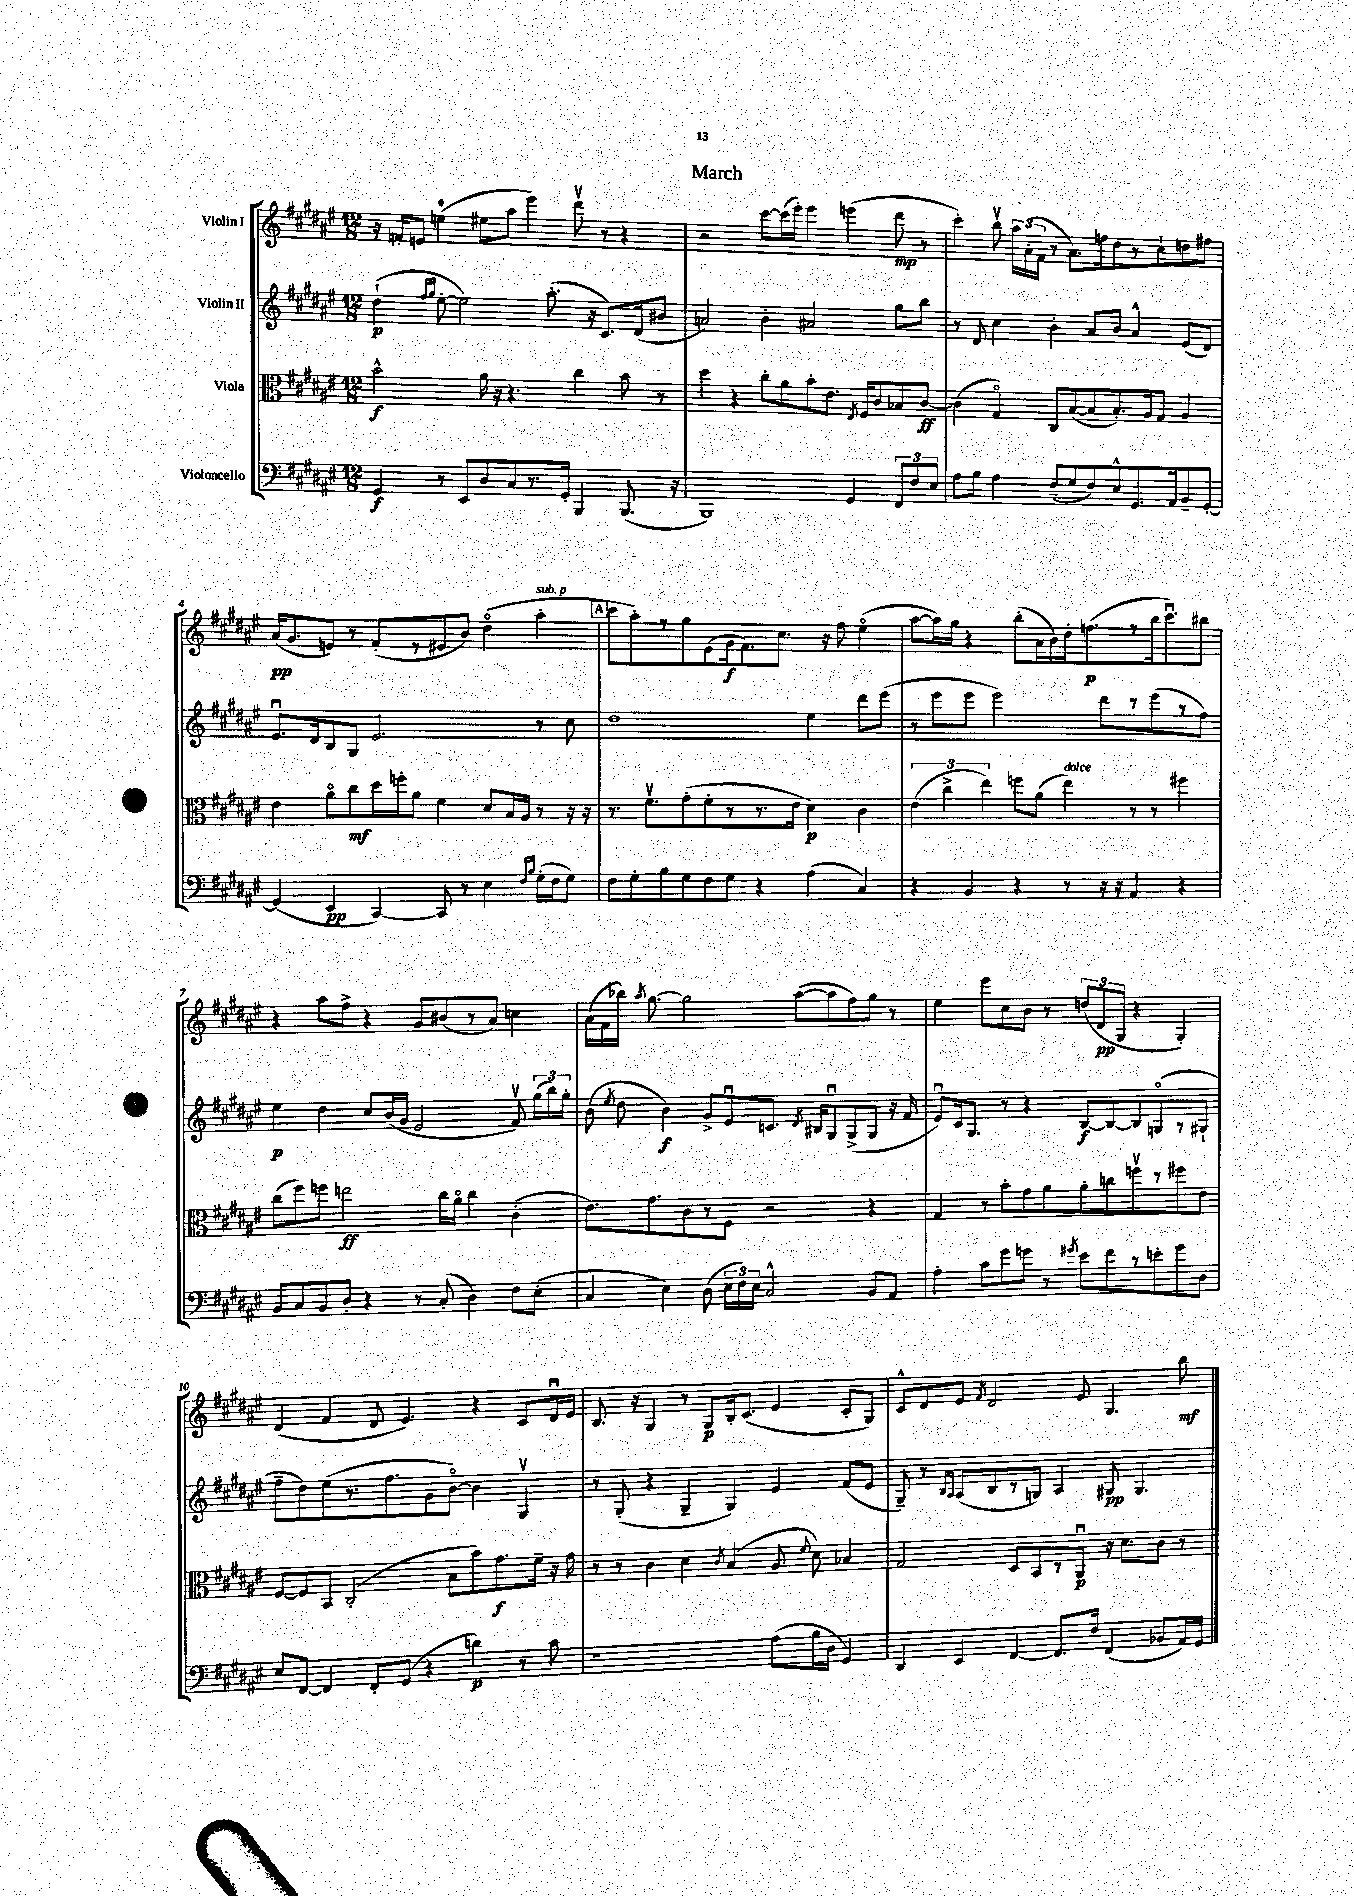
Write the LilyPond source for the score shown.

\header { title = "March" }
<<
\new StaffGroup <<
\new Staff = "s0" \with { instrumentName = "Violin I" } {
    \clef treble \key fis \major \numericTimeSignature \time 12/8
    \autoBeamOff r16 f'16[-. e'8] e''4-0( eis''8[ ais''8] eis'''4) dis'''8\upbow r8 r4 |
    r2 cis'''8[~ cis'''16( eis'''16]-.) eis'''4 e'''4( dis'''8\mp r8 |
    cis'''4-.) b''8\upbow \tuplet 3/2 { ais''16[ ais'16-.( fis'16] } r8 ais'8.[) f''16 dis''8 r8 cis''8-! d''8 fis''8] |
    ais'16[\pp( gis'8. e'8]) r8 fis'8[-.( r8 eis'8 b'8]) dis''4\flageolet( ais''4-.^\markup { \italic "sub. p" } |
    \mark \markup { \box "A" } cis'''8[ ais''8-.) r8 gis''8 eis'8( gis'16\f fis'8.) cis''8.] r16 fis''8 eis''4\flageolet( |
    ais''8[~ ais''16) gis''16] r4 b''8[-.( ais'16 b'16) dis''16-. f''8.\p( r8 b''16 cis'''8.\downbow) bis''8] |
    r4 ais''8[ fis''8]-> r4 gis'8[ bis'8( r8 ais'8]) c''4 |
    ais'16[( fis'16 bes''16]) \acciaccatura { ais''8 } gis''8.~ gis''2 ais''8[~( ais''8 fis''8) gis''8] r8 |
    eis''4 eis'''8[ cis''8 b'8] r8 \tuplet 3/2 { d''8[( dis'8\pp gis8] } r4 gis4-.) |
    dis'4( fis'4 dis'8 eis'4.) r4 cis'8[ dis'16\downbow eis'16] |
    b8. r16 gis4 r8 gis8[\p b16-. cis'8.]( eis'4 cis'8[-. gis8]) |
    cis'8[-^ dis'8 eis'8] \acciaccatura { fis'8 } dis'2 eis'8 gis4. b''8\mf \bar "|." |
}
\new Staff = "s1" \with { instrumentName = "Violin II" } {
    \clef treble \key fis \major \numericTimeSignature \time 12/8
    \autoBeamOff dis''4-!\p( \grace { fis''16[ gis''16] } eis''8~-. eis''2) ais''8.-.( r16 cis'8.[) dis'16( bis'8] |
    a'2) b'4-. ais'2 gis''8[ b''8] |
    r8 dis'8 cis''4 b'4-. ais'8[ b'8] ais'4-^ eis'8[( dis'8]) |
    eis'8.[\downbow dis'16 b8 gis8] eis'2. r8 cis''8 |
    \mark \markup { \box "A" } dis''1 eis''4 dis'''8[ eis'''8]( |
    r8 eis'''8[ eis'''8] eis'''2) dis'''8[ r8 eis'''8( r8 fis''8]) |
    eis''4\p dis''4 cis''8[ b'16( gis'16] eis'2 fis'8\upbow) \tuplet 3/2 { gis''16[( b''16) gis''16]-. } |
    b'8( \acciaccatura { eis''8 } dis''8 b'4\f) gis'8[-> eis'8\downbow c'8.] \acciaccatura { dis'8 } bis16[ gis8\downbow gis8->( gis8] r16 fis'16 |
    eis'8[\downbow) cis'16 gis8.] r8 r4 b8[~\f b8~ b8 g8\flageolet( r8 gis8]-! |
    fis''8[-- dis''8) eis''8( r8. fis''8. gis'8 b'8]~\flageolet) b'4 gis4\upbow |
    r8 gis8-.( r4 gis4-- gis4) eis'4 fis'8[( eis'8] |
    gis8--) r8 \grace { b16[ ais16] } ais8[( b8 r8 g8]) ais4 gis8\pp gis4. \bar "|." |
}
\new Staff = "s2" \with { instrumentName = "Viola" } {
    \clef alto \key fis \major \numericTimeSignature \time 12/8
    \autoBeamOff b'2-^\f ais'16 r16 r4. cis''4 b'8 r8 |
    dis''4 r4 cis''8[-. ais'8 b'8-. eis'8.] \acciaccatura { eis8 } fis16[ cis'8 bes8 cis'8]~\ff |
    cis'4( gis4\flageolet) cis8[ b8~( b8 b8.-.) ais16 gis8] ais4 |
    eis'4 ais'8[\flageolet cis''8\mf dis''16 f''16-. ais'8] fis'4 dis'8[ b16 ais16] r8 r16 r16 |
    \mark \markup { \box "A" } r8. fis'8.[\upbow gis'8-.( fis'8-. r8 r8. eis'16] dis'4\p) cis'4 |
    \tuplet 3/2 { eis'4( cis''4-> eis''4) } f''8[ ais'8]( eis''4^\markup { \italic "dolce" }) r8 r8 fis''4 |
    cis''8[( fis''8) f''8] e''2\ff cis''16[ ais'16]\flageolet cis''4 cis'4-.( |
    eis'8.[) gis'8. cis'8 r8 fis8] r2 r4 |
    gis4 r8 b'8[-. gis'8 ais'8 ais'8-. c''8 f''8\upbow r8 fis''8 eis'8] |
    fis8[~ fis8 b,8] cis2-.( b8[ b'8) gis'8.\f fis'16]-- r16 gis'16 |
    r8 r8 cis'4 dis'4 \acciaccatura { cis'8 } b4( ais8 \appoggiatura { fis'8 } dis'8) bes4 |
    gis2 dis8[ b,8 r8 ais,8]\downbow\p r16 dis'8.[ cis'8] r8 \bar "|." |
}
\new Staff = "s3" \with { instrumentName = "Violoncello" } {
    \clef bass \key fis \major \numericTimeSignature \time 12/8
    \autoBeamOff gis,4\f r8 eis,8[ dis8 cis8 r8. gis,16]-. b,,4 b,,8.( r16 |
    b,,1) gis,4 \tuplet 3/2 { fis,8[ fis8 eis8] } |
    ais8[ b8] ais4 fis8[--( gis8 fis8) eis8-^ gis,8. ais,16 b,8-- gis,8]~-. |
    gis,4( eis,4\pp cis,4~) cis,8 r8 eis4 \grace { fis16[ b16] } gis16[-.( fis16 gis8]) |
    \mark \markup { \box "A" } fis8[ gis8-. b8 gis8 fis8 gis8] r4 ais4( cis4) |
    r4 b,4 r4 r8 r16 r16 ais,4 r4 |
    b,8[ cis8 b,8 dis8]-. r4 r8 cis8-.( dis4) fis8[ eis8]-.( |
    cis4 eis4) dis8( \tuplet 3/2 { eis16[ fis16) eis16] } cis2-^ b,8[ ais,8] |
    ais4-. cis'8[ gis'8 g'8] r8 \acciaccatura { gis'8 } eis'8[ fis'8 r8 e'8-. gis'8 dis8] |
    eis8[ fis,8]~ fis,4 fis,8[-. gis,8]( r4 d'4\p) r8 cis'8 |
    r1 ais8[( b16 dis16] gis,4) |
    dis,4 eis,4 fis,4~ fis,8.[ fis16] fis,4( bes,8[ ais,16) gis,16] \bar "|." |
}
>>
>>
